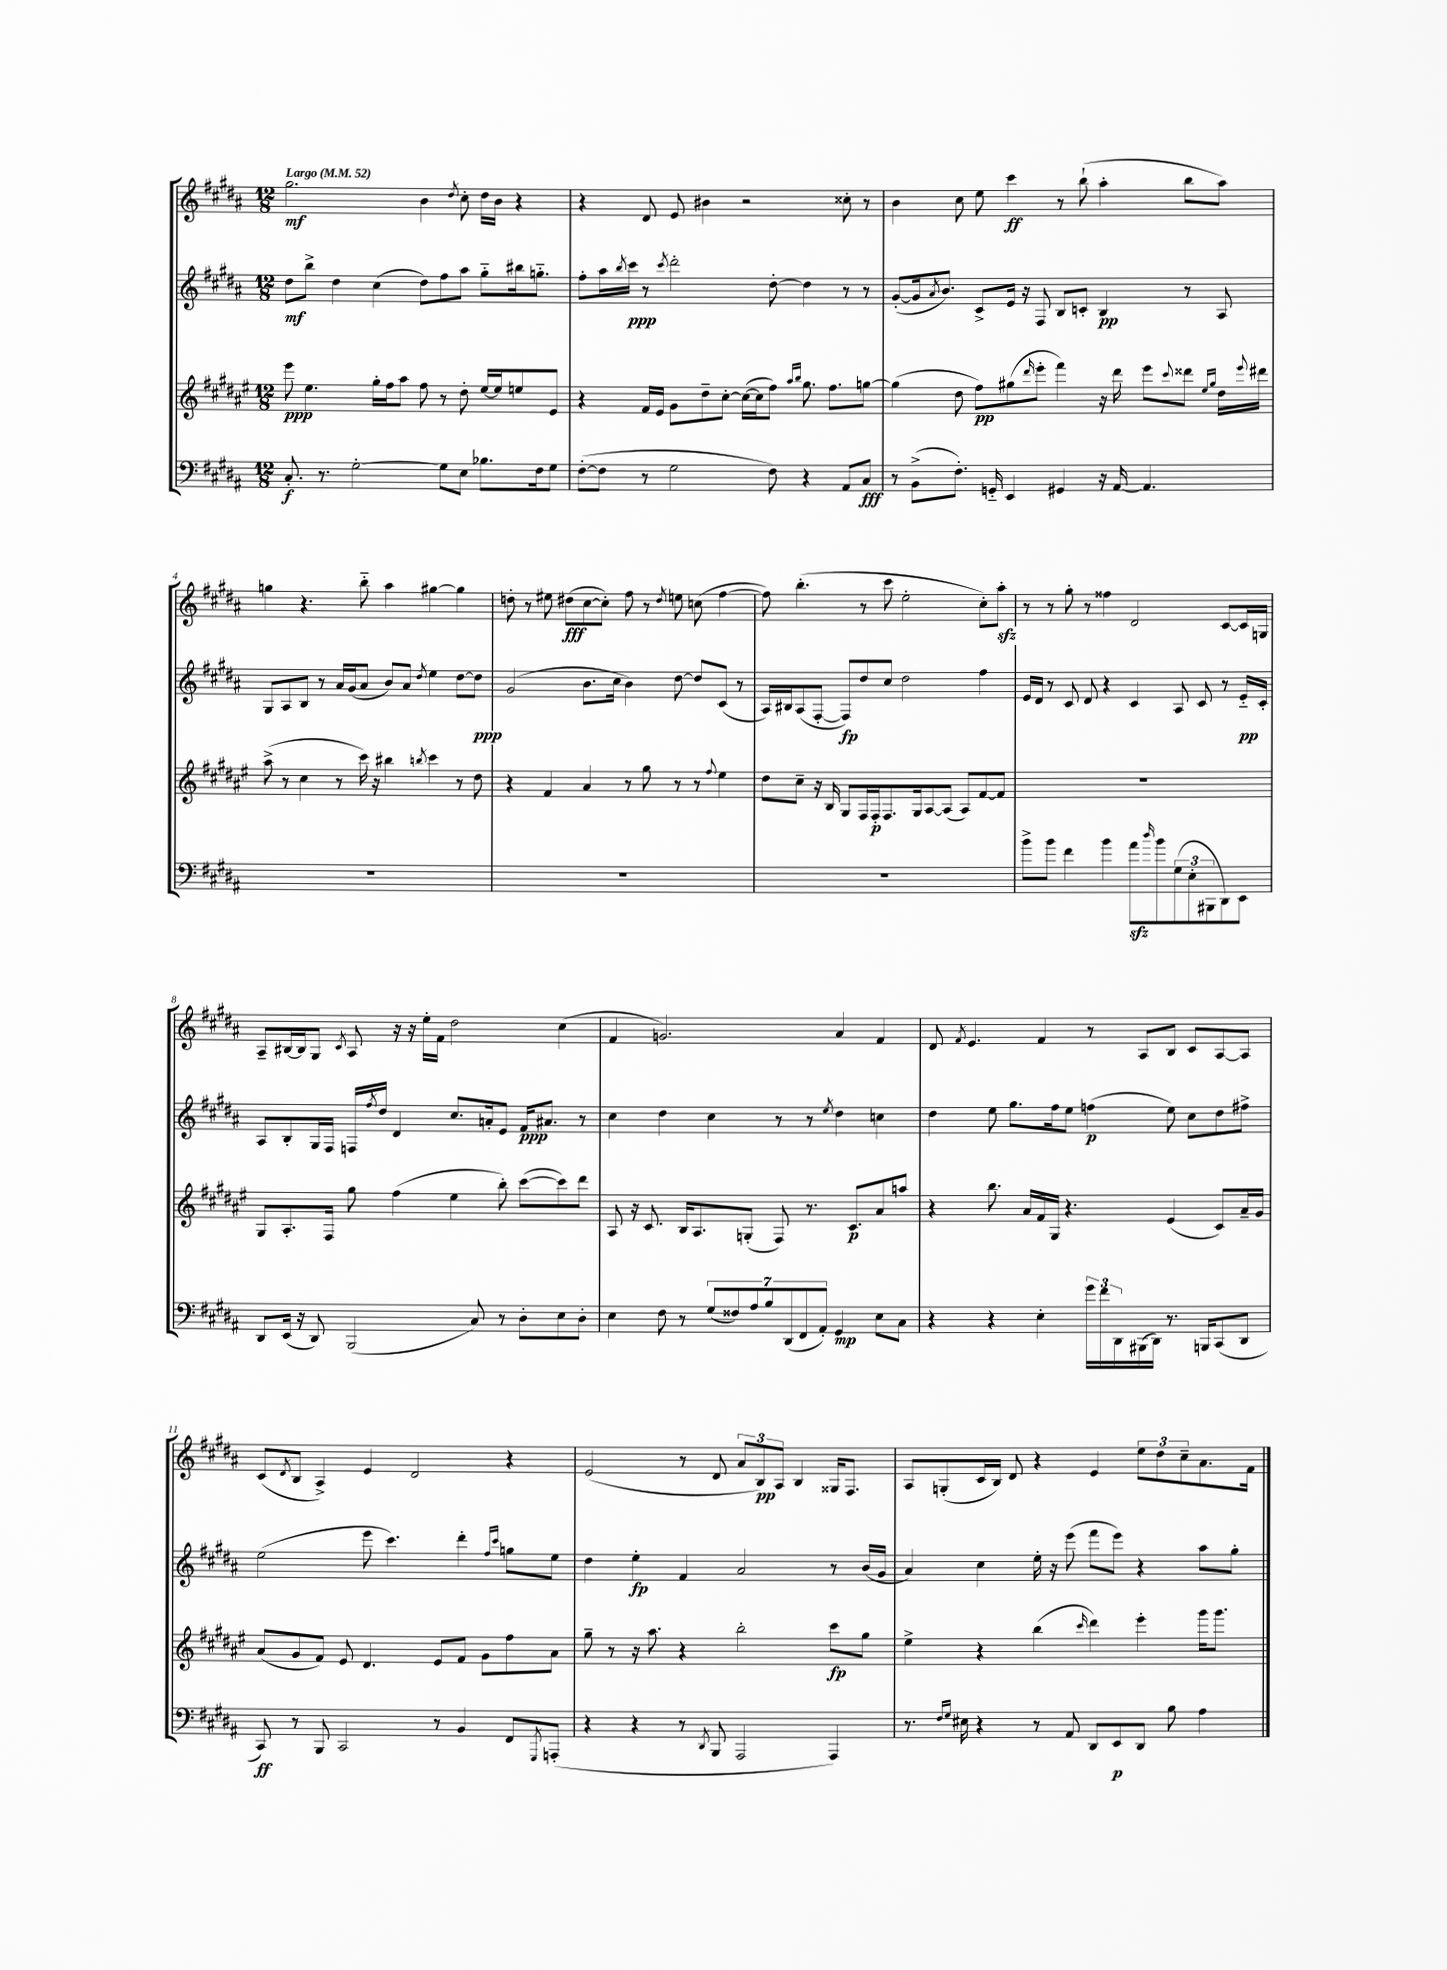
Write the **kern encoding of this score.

**kern	**kern	**kern	**kern
*staff4	*staff3	*staff2	*staff1
*clefF4	*clefG2	*clefG2	*clefG2
*k[f#c#g#d#a#]	*k[f#c#g#d#a#e#]	*k[f#c#g#d#a#]	*k[f#c#g#d#a#]
*M12/8	*M12/8	*M12/8	*M12/8
*MM52	*MM52	*MM52	*MM52
8.C#'	8eee#	8dd#	2.gg#
.	4.ee#	8bb^	.
8.r	.	.	.
.	.	4dd#	.
[2G#'	.	.	.
.	16gg#'	(4cc#	.
.	16ff#	.	.
.	8aa#	.	.
.	8ff#	8dd#)	4b
8G#]	8r	8ff#	.
.	.	.	8qdd#
8E	8dd#'	8aa#	8cc#'
8.B-	[16ee#	8gg#'~	16dd#
.	16ee#]	.	16b
.	8ee	16bb#	4r
16F#	.	8.gg'~	.
8G#	8e#	.	.
=	=	=	=
([8F#'	4r	8ff#'	4r
8F#]	.	16aa#	.
.	.	8qbb	.
.	.	16ccc#	.
8r	16f#	8r	8d#
.	16e#	.	.
.	.	8qccc#	.
2G#	8g#	2ddd#'	8e
.	8dd#~	.	4b#
.	[8cc#'	.	.
.	(16cc#_	.	2r
.	16cc#]	.	.
8F#)	8ff#)	[8dd#'	.
.	16qqaa#	.	.
.	16qqbb	.	.
4r	8.gg#	4dd#]	.
.	8.ff#	.	.
8AA#	.	8r	8cc##'
8C#	[8gg	8r	8r
=	=	=	=
8r	(4gg]	([8g#'	4b
(8BB^	.	16g#]	.
.	.	8qa#	.
.	.	8.b)	.
8.F#')	8dd#	.	8cc#
.	8ff#)	8c#^	8ee
16GG'~	.	.	.
4EE	(8gg#	16e	4ccc#
.	.	16r	.
.	16qqddd#	.	.
.	8eee#'	8F#	.
4GG#	4fff#)	8B	8r
.	.	8c'	(8bb`
16r	16r	4B	4aa#'
[16AA#	16ddd#	.	.
4.AA#]	8eee#	.	.
.	8qqccc#	.	.
.	8ddd##	8r	8bb
.	16qqee#	.	.
.	16qqgg#	.	.
.	16dd#	8A#	8aa#)
.	8qqeee#	.	.
.	16ddd#	.	.
=	=	=	=
1.r	(8aa#^	8G#	4gg
.	8r	8A#	.
.	4cc#	8B	4.r
.	.	8r	.
.	8r	16a#	.
.	.	(16g#	.
.	16ccc#)	8a#	8bb'~
.	16r	.	.
.	4bb#	8b)	4aa#
.	.	8a#	.
.	8qbb	8qdd#	.
.	4ccc#	4ee	[4gg#
.	8r	[8dd#	4gg#]
.	8dd#	8dd#]	.
=	=	=	=
1.r	4r	(2g#	8dd'
.	.	.	8r
.	4f#	.	8ee#
.	.	.	(8dd#
.	4a#	8.b	[8cc#
.	.	.	8cc#'])
.	.	16cc#	.
.	8r	4b)	8ff#
.	8gg#	.	8r
.	.	.	8qdd#
.	8r	[8dd#	8ee
.	8r	8dd#]	(8cc
.	8qqff#	.	.
.	4ee#	(8c#	[4ff#
.	.	8r	.
=	=	=	=
1.r	8dd#	16A#)	8ff#])
.	.	16B#	.
.	8cc#~	(8A#	(4.bb'
.	16r	[8F#'	.
.	16B	.	.
.	8G#	8F#])	.
.	16F#	8dd#	8r
.	16F#'	.	.
.	8.F#	8cc#	8ccc#
.	.	2dd#	2ee'
.	16G#	.	.
.	[8A#	.	.
.	(8A#]	.	.
.	8A#)	.	.
.	[8f#	4ff#	8cc#')
.	8f#]	.	8aa#'
=	=	=	=
8b^	1.r	16e	8r
.	.	16d#	.
8b	.	8r	8r
4f#	.	8c#	8gg#'
.	.	8d#	8r
4b	.	4r	4ff##
8a#	.	4c#	2d#
16qqdd#	.	.	.
8b	.	.	.
(12G#	.	8A#	.
12E'	.	.	.
.	.	8c#	.
12BBB#	.	.	.
8DD#)	.	8r	[8c#
8EE	.	16e'~	16c#]
.	.	16c#'	16G
=	=	=	=
8DD#	8G#	8A#	8A#~
(16EE	8.A#'	8B'	[16B#
16r	.	.	16B#]
8DD#)	.	16G#	8G#
.	16F#	16F#	.
.	.	.	8qc#
(2BBB	8gg#	16F	8A#
.	.	8qff#	.
.	.	16dd#	.
.	(4ff#	4d#	16r
.	.	.	16r
.	.	.	16ee'
.	.	.	16f#
.	4ee#	8.cc#	2dd#
8C#)	.	.	.
.	.	16a'	.
8r	8bb')	8e	.
8D#'	([8ccc#	16f#	.
.	.	8.a#	.
8E	8ccc#])	.	(4cc#
8D#'	8ddd#	8r	.
=	=	=	=
4E	8A#	4cc#	4f#
.	16r	.	.
.	8.c#	.	.
8F#	.	4dd#	2.g)
8r	16B	.	.
.	8.A#	.	.
(14G#	.	4cc#	.
14F##)	.	.	.
.	(8G'	.	.
14A#	.	.	.
14B	.	.	.
.	8F#)	8r	.
(14DD#	.	.	.
14FF#	.	.	.
.	8.r	8r	.
14AA#')	.	.	.
.	.	8qee	.
4GG#	.	4dd#	4a#
.	8.c#	.	.
8E	8a#	4cc	4f#
8C#	8aa	.	.
=	=	=	=
4r	4r	4dd#	8d#
.	.	.	8qf#
.	.	.	4.e
4r	8.bb	8ee	.
.	.	8.gg#	.
.	16a#	.	.
4E'	16f#	.	4f#
.	16G#	16ff#	.
.	4.r	8ee	.
24g#	.	(4ff	8r
24f#	.	.	.
24DD#	.	.	.
(16BBB#	.	.	8A#
16DD#)	.	.	.
8.r	(4e#	8ee)	8B
.	.	8cc#	8c#
16BBB	.	.	.
(8CC#	8c#)	8dd#	[8A#
8DD#	16a#~	8ff#^	8A#]
.	16g#	.	.
=	=	=	=
8CC#)	(8a#	(2ee	(8c#
.	.	.	8qd#
8r	8g#	.	8B
8BBB	8f#)	.	4A#^)
2CC#	8e#	.	.
.	4.d#	8eee	4e
.	.	4.ccc#)	.
.	.	.	2d#
8r	8e#	.	.
4BB	8f#	4ddd#'	.
.	8g#	.	.
.	.	16qqff#	.
.	.	16qqccc#	.
8FF#	8ff#	8gg	4r
8qGGG#	.	.	.
(8AAA'	8a#	8ee	.
=	=	=	=
4r	8gg#~	4dd#	(2e
.	8r	.	.
4r	16r	4ee'	.
.	8.aa#	.	.
8r	4r	4f#	8r
8qDD#	.	.	.
8BBB	.	.	8d#
2AAA#	2bb'	2a#	12a#
.	.	.	12B)
.	.	.	12A#
.	.	.	4B
4AAA#)	8ccc#	8r	16G##
.	.	.	8.F#
.	8gg#	(16b	.
.	.	16g#	.
=	=	=	=
8.r	4ee#^	4a#)	8A#
.	.	.	(8G'
16qqF#	.	.	.
16qqG#	.	.	.
16E#	.	.	.
4r	4r	4cc#	16c#
.	.	.	16B)
.	.	.	8d#
8r	(4bb	16ee'	4r
.	.	16r	.
8AA#	.	(8eee	.
.	16qqccc#	.	.
8DD#	4ddd#)	8fff#	4e
8EE	.	8eee)	.
8DD#	4eee#'	4r	12ee
.	.	.	12dd#
8B	.	.	.
.	.	.	12cc#~
4A#	16ggg#	8aa#	8.a#
.	8.ggg#	.	.
.	.	8gg#'	.
.	.	.	16f#
==	==	==	==
*-	*-	*-	*-
